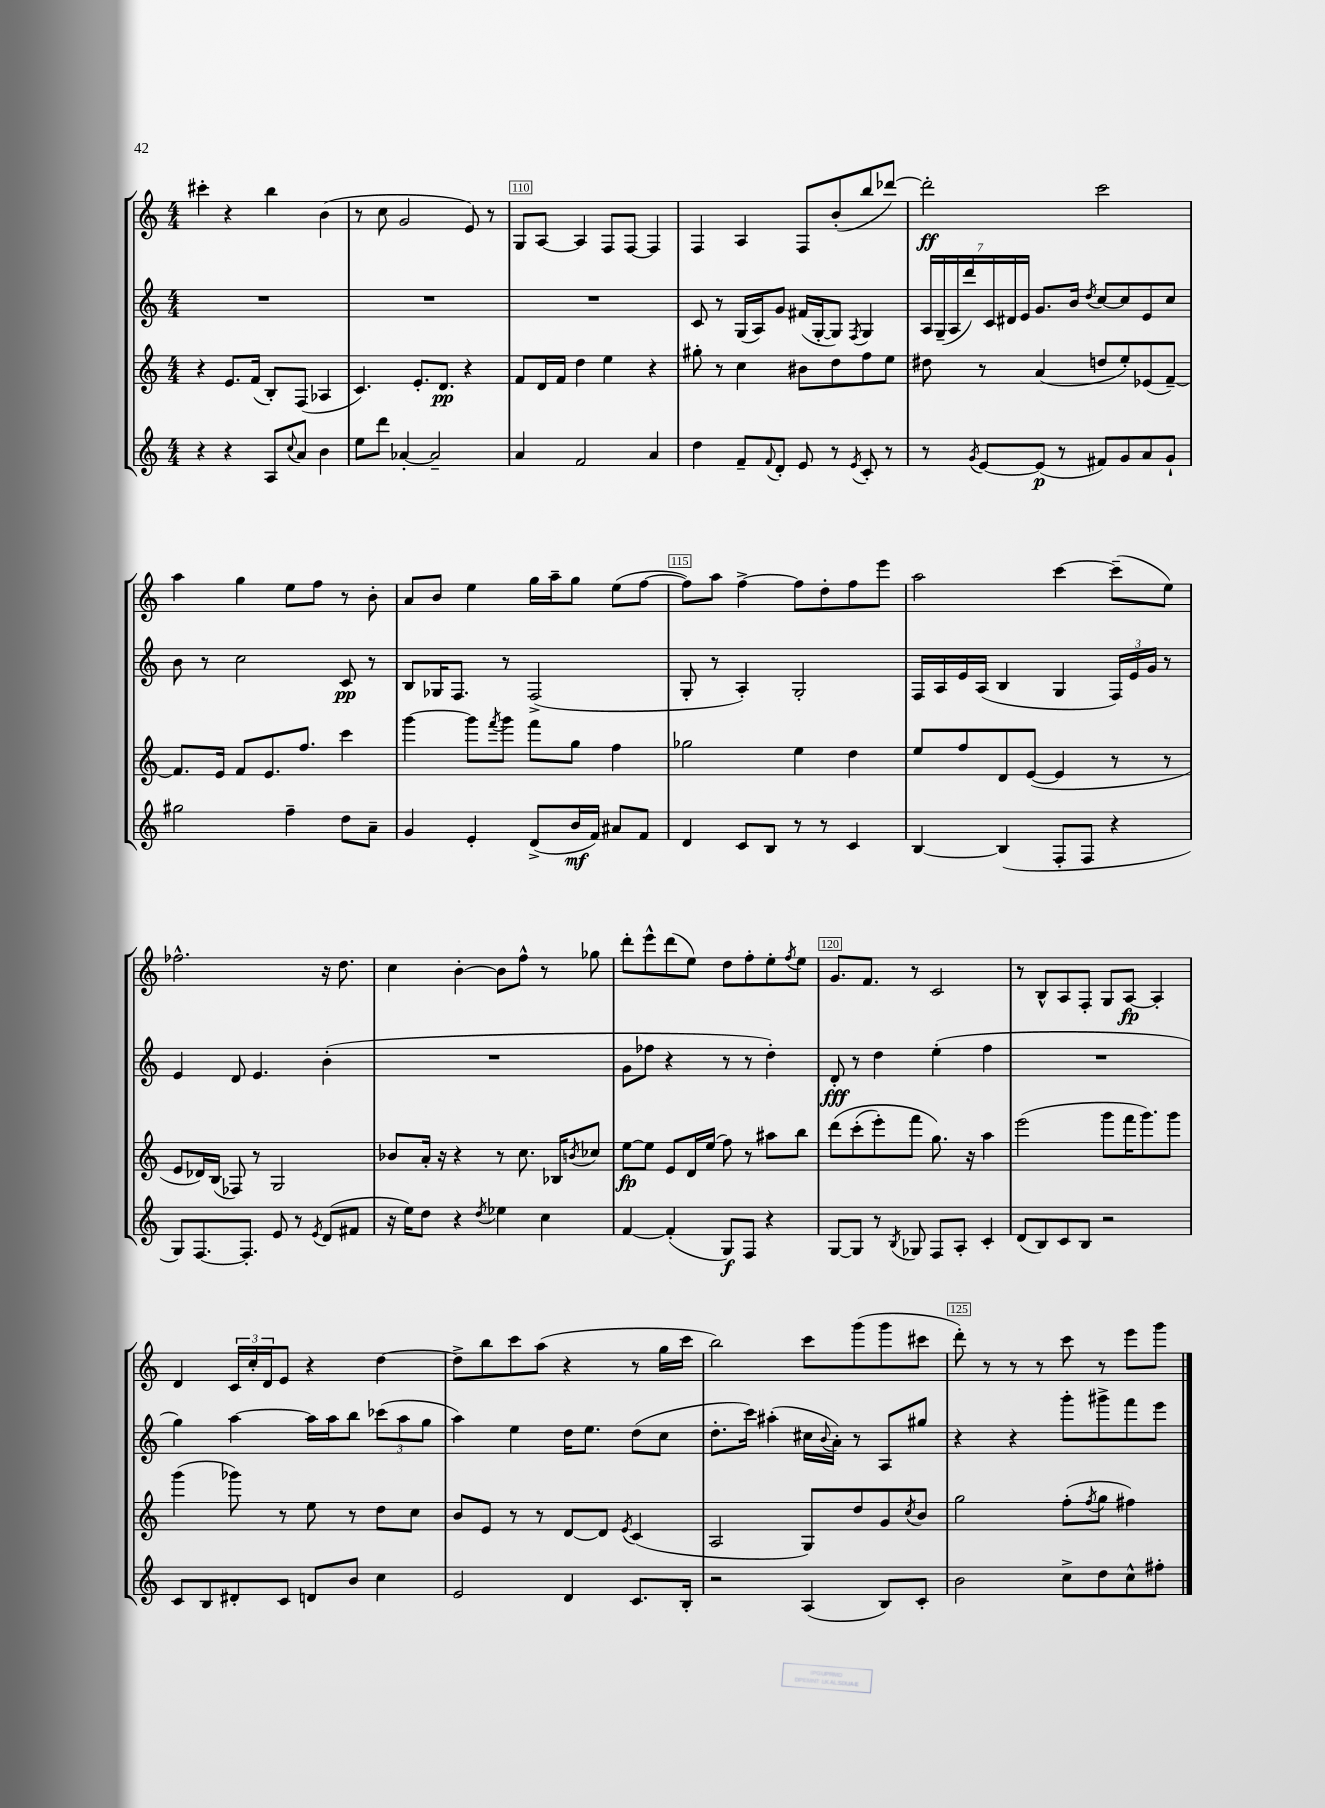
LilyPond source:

<<
\new StaffGroup <<
\new Staff = "s0" {
    \clef treble \key c \major \numericTimeSignature \time 4/4
    cis'''4-. r4 b''4 b'4( |
    r8 c''8 g'2 e'8) r8 |
    g8 a8~ a4 f8 f8~ f4 |
    f4 a4 f8 b'8-.( b''8 des'''8~) |
    des'''2-.\ff c'''2 |
    a''4 g''4 e''8 f''8 r8 b'8-. |
    a'8 b'8 e''4 g''16 a''16-- g''8 e''8( f''8~ |
    f''8) a''8 f''4~-> f''8 d''8-. f''8 e'''8 |
    a''2 c'''4~ c'''8--( e''8) |
    fes''2.-^ r16 d''8. |
    c''4 b'4~-. b'8 f''8-^ r8 ges''8 |
    d'''8-. e'''8-^ d'''8( e''8) d''8 f''8-. e''8-. \acciaccatura { f''8 } e''8 |
    g'8. f'8. r8 c'2 |
    r8 b8-^ a8 f8-. g8 a8~\fp a4-. |
    d'4 \tuplet 3/2 { c'16 c''16-. d'16 } e'8 r4 d''4~ |
    d''8-> b''8 c'''8 a''8( r4 r8 g''16 c'''16 |
    b''2) c'''8 g'''8( g'''8 cis'''8 |
    d'''8-.) r8 r8 r8 c'''8 r8 e'''8 g'''8 \bar "|." |
}
\new Staff = "s1" {
    \clef treble \key c \major \numericTimeSignature \time 4/4
    R1 |
    R1 |
    R1 |
    c'8 r8 g16( a16) g'8 fis'16( g16~-. g8) \acciaccatura { f8 } g4 |
    \tuplet 7/4 { a16 g16--( a16 d'''16) c'16 dis'16 e'16 } g'8. b'16 \acciaccatura { d''8 } c''8~ c''8 e'8 c''8 |
    b'8 r8 c''2 c'8\pp r8 |
    b8 ges16 f8. r8 f2->( |
    g8-. r8 a4-.) g2-. |
    f16 a16 e'16 a16( b4 g4 \tuplet 3/2 { f16) e'16 g'16 } r8 |
    e'4 d'8 e'4. b'4-.( |
    R1 |
    g'8 fes''8 r4 r8 r8 d''4-.) |
    d'8-.\fff r8 d''4 e''4-.( f''4 |
    R1 |
    g''4) a''4~ a''16 a''16 b''8 \tuplet 3/2 { ces'''8( a''8 g''8 } |
    a''4) e''4 d''16 e''8. d''8( c''8 |
    d''8.-. c'''16) ais''4-.( cis''16 \appoggiatura { b'8 } a'16-.) r8 a8 gis''8 |
    r4 r4 g'''8-. gis'''8-> f'''8 e'''8 \bar "|." |
}
\new Staff = "s2" {
    \clef treble \key c \major \numericTimeSignature \time 4/4
    r4 e'8. f'16( b8-.) f8( aes4 |
    c'4.) e'8.-. d'8.\pp r4 |
    f'8 d'16 f'16 d''4 e''4 r4 |
    gis''8-. r8 c''4 bis'8 d''8 f''8 e''8 |
    dis''8 r8 a'4( d''8 e''8-.) ees'8( f'8~--) |
    f'8. e'16 f'8 e'8. f''8. c'''4 |
    g'''4~ g'''8 \acciaccatura { f'''8 } g'''8 f'''8 g''8 f''4 |
    ges''2 e''4 d''4 |
    e''8 f''8 d'8 e'8~( e'4 r8 r8 |
    e'8 des'16) b16( fes8) r8 g2 |
    bes'8 a'16-. r16 r4 r8 c''8. bes16 \acciaccatura { b'8 } ces''8 |
    e''8~\fp e''8 e'8 d'16 e''16( f''8) r8 ais''8 b''8 |
    d'''8\( c'''8-.( e'''8-.) f'''8 g''8.\) r16 a''4 |
    e'''2( g'''8 f'''16 g'''8.) g'''8 |
    g'''4( ges'''8) r8 e''8 r8 d''8 c''8 |
    b'8 e'8 r8 r8 d'8~ d'8 \acciaccatura { e'8 } c'4( |
    a2 g8) d''8 g'8 \acciaccatura { c''8 } b'8 |
    g''2 f''8-.( \acciaccatura { f''8 } g''8 fis''4) \bar "|." |
}
\new Staff = "s3" {
    \clef treble \key c \major \numericTimeSignature \time 4/4
    r4 r4 a8 \appoggiatura { c''8 } a'8 b'4 |
    e''8 d'''8 aes'4~-. aes'2-- |
    a'4 f'2 a'4 |
    d''4 f'8-- \appoggiatura { f'8 } d'8-. e'8 r8 \acciaccatura { e'8 } c'8-. r8 |
    r8 \acciaccatura { g'8 } e'8~ e'8\p( r8 fis'8) g'8 a'8 g'8-! |
    gis''2 f''4-- d''8 a'8-- |
    g'4 e'4-. d'8->( b'16\mf f'16) ais'8 f'8 |
    d'4 c'8 b8 r8 r8 c'4 |
    b4~ b4( f8-. f8 r4 |
    g8) f8.~ f8.-. e'8 r8 \acciaccatura { e'8 } d'8( fis'8 |
    r16 e''16) d''8 r4 \acciaccatura { d''8 } ees''4 c''4 |
    f'4~ f'4-.( g8\f) f8 r4 |
    g8~ g8 r8 \acciaccatura { b8 } ges8 f8 a8-. c'4-. |
    d'8( b8) c'8 b8 r2 |
    c'8 b8 dis'8-. c'8 d'8 b'8 c''4 |
    e'2 d'4 c'8. b16-. |
    r2 a4( b8) c'8-. |
    b'2 c''8-> d''8 c''8-^ fis''8-. \bar "|." |
}
>>
>>
\layout { \context { \Score currentBarNumber = #108 \override BarNumber.break-visibility = ##(#f #t #t) barNumberVisibility = #(every-nth-bar-number-visible 5) \override BarNumber.stencil = #(make-stencil-boxer 0.1 0.3 ly:text-interface::print) } }
